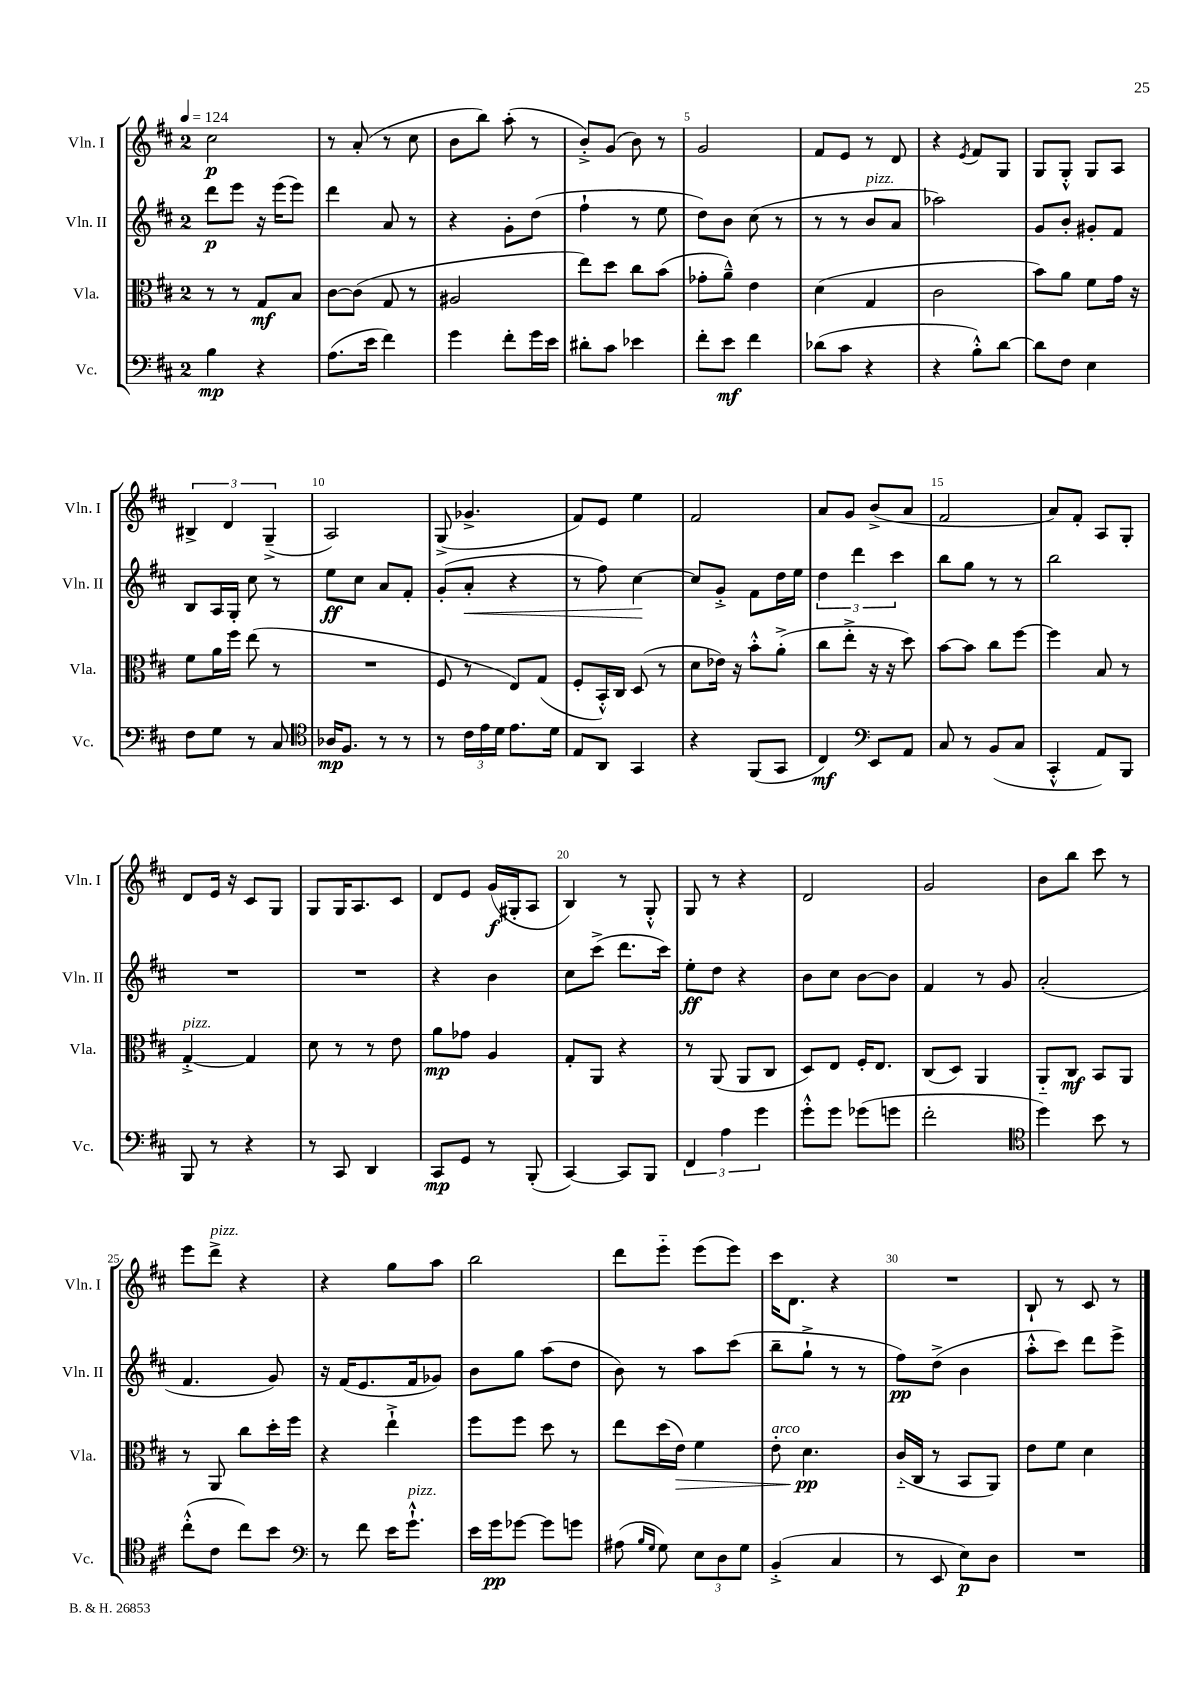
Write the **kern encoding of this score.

**kern	**dynam	**kern	**dynam	**kern	**dynam	**kern	**dynam
*part4	*part4	*part3	*part3	*part2	*part2	*part1	*part1
*staff4	*staff4	*staff3	*staff3	*staff2	*staff2	*staff1	*staff1
*I"Vc.	*	*I"Vla.	*	*I"Vln. II	*	*I"Vln. I	*
*I'Vc.	*	*I'Vla.	*	*I'Vln. II	*	*I'Vln. I	*
*clefF4	*	*clefC3	*	*clefG2	*	*clefG2	*
*k[f#c#]	*	*k[f#c#]	*	*k[f#c#]	*	*k[f#c#]	*
*M2/4	*	*M2/4	*	*M2/4	*	*M2/4	*
*MM124	*	*MM124	*	*MM124	*	*MM124	*
=1	=1	=1	=1	=1	=1	=1	=1
4B\	mp	8r	.	8ddd\L	p	2cc#\	p
.	.	8r	.	8eee\J	.	.	.
4r	.	8G/L	mf	16r	.	.	.
.	.	.	.	(16eee\KL	.	.	.
.	.	8B/J	.	8eee\J)	.	.	.
=2	=2	=2	=2	=2	=2	=2	=2
(8.A\L	.	[8c#\L	.	4ddd\	.	8r	.
.	.	(8c#\J]	.	.	.	(8a'/	.
16e\Jk	.	.	.	.	.	.	.
4f#\)	.	8G/	.	8a/	.	8r	.
.	.	8r	.	8r	.	8cc#\	.
=3	=3	=3	=3	=3	=3	=3	=3
4g\	.	2A#X/	.	4r	.	8b\L	.
.	.	.	.	.	.	8bb\J)	.
8f#'\L	.	.	.	8g'\L	.	(8aa'\	.
16g\L	.	.	.	(8dd\J	.	8r	.
16e\JJ	.	.	.	.	.	.	.
=4	=4	=4	=4	=4	=4	=4	=4
8d#X'\L	.	8ee\L)	.	4ff#`\	.	8b'^/L)	.
8c#\J	.	8dd\J	.	.	.	(8g/J	.
4e-X\	.	8cc#\L	.	8r	.	8b\)	.
.	.	(8b\J	.	8ee\	.	8r	.
=5	=5	=5	=5	=5	=5	=5	=5
8f#'\L	.	8g-X'\L	.	8dd\L)	.	2g/	.
8e\J	mf	8a~^^\J)	.	8b\J	.	.	.
4f#\	.	4e\	.	(8cc#\	.	.	.
.	.	.	.	8r	.	.	.
=6	=6	=6	=6	=6	=6	=6	=6
(8d-X\L	.	(4d\	.	8r	.	8f#/L	.
8c#\J	.	.	.	8r	.	8e/J	.
!	!	!	!	!LO:TX:a:i:t=pizz.	!	!	!
4r	.	4G/	.	8b/L	.	8r	.
.	.	.	.	8a/J	.	8d/	.
=7	=7	=7	=7	=7	=7	=7	=7
4r	.	2c#\	.	2aa-X\)	.	4r	.
.	.	.	.	.	.	8qe/	.
8B'^^\L)	.	.	.	.	.	8f#/L	.
[8d\J	.	.	.	.	.	8G/J	.
=8	=8	=8	=8	=8	=8	=8	=8
8d\L]	.	8b\L)	.	8g/L	.	8G/L	.
8F#\J	.	8a\J	.	8b'/J	.	8G'^^/J	.
4E\	.	8f#\L	.	8g#X'/L	.	8G/L	.
.	.	16g\Jk	.	8f#/J	.	8A/J	.
.	.	16r	.	.	.	.	.
!!LO:LB:g=z
=9	=9	=9	=9	=9	=9	=9	=9
8F#\L	.	8f#\L	.	8B/L	.	6B#X^/	.
8G\J	.	16a\L	.	16A/L	.	.	.
.	.	.	.	.	.	6d/	.
.	.	16ff#\JJ	.	16G'/JJ	.	.	.
8r	.	(8ee\	.	8cc#\	.	.	.
.	.	.	.	.	.	(6G~^/	.
8C#/	.	8r	.	8r	.	.	.
=10	=10	=10	=10	=10	=10	=10	=10
*clefC4	*	*	*	*	*	*	*
16A-X/KL	mp	2r	.	8ee\L	ff	2A/)	.
8.F#/J	.	.	.	.	.	.	.
.	.	.	.	8cc#\J	.	.	.
8r	.	.	.	8a/L	.	.	.
8r	.	.	.	8f#'/J	.	.	.
=11	=11	=11	=11	=11	=11	=11	=11
8r	.	8F#/	.	(8g'/L	.	(8G^/	.
!	!	!	!	!	!LO:HP:b	!	!
24c#\LL	.	8r	.	8a'/J	<	4.g-X^/	.
24e\	.	.	.	.	.	.	.
24d\JJ	.	.	.	.	.	.	.
8.e\L	.	8E/L)	.	4r	.	.	.
.	.	(8G/J	.	.	.	.	.
16d\Jk	.	.	.	.	.	.	.
=12	=12	=12	=12	=12	=12	=12	=12
8E/L	.	8F#'/L	.	8r	.	8f#/L)	.
8AA/J	.	16BB'^^/L)	.	8ff#\)	.	8e/J	.
.	.	16C#/JJ	.	.	.	.	.
4GG/	.	(8D/	.	[4cc#\	.	4ee\	.
.	.	8r	.	.	.	.	.
.	.	.	.	.	[	.	.
=13	=13	=13	=13	=13	=13	=13	=13
4r	.	8d\L	.	8cc#/L]	.	2f#/	.
.	.	16e-X\Jk)	.	8g'^/J	.	.	.
.	.	16r	.	.	.	.	.
(8FF#/L	.	8b'^^\L	.	8f#\L	.	.	.
8GG/J	.	(8a'^\J	.	16dd\L	.	.	.
.	.	.	.	16ee\JJ	.	.	.
=14	=14	=14	=14	=14	=14	=14	=14
4C#/)	mf	8cc#\L	.	6dd\	.	8a/L	.
.	.	8ee'^\J	.	.	.	8g/J	.
.	.	.	.	6ddd\	.	.	.
*clefF4	*	*	*	*	*	*	*
8EE/L	.	16r	.	.	.	(8b^/L	.
.	.	16r	.	.	.	.	.
.	.	.	.	6ccc#\	.	.	.
8AA/J	.	8dd\)	.	.	.	8a/J	.
=15	=15	=15	=15	=15	=15	=15	=15
8C#/	.	[8b\L	.	8bb\L	.	2f#/	.
8r	.	8b\J]	.	8gg\J	.	.	.
(8BB/L	.	8cc#\L	.	8r	.	.	.
8C#/J	.	[8ff#\J	.	8r	.	.	.
=16	=16	=16	=16	=16	=16	=16	=16
4CC#'^^/	.	4ff#\]	.	2bb\	.	8a/L)	.
.	.	.	.	.	.	8f#'/J	.
8AA/L)	.	8B/	.	.	.	8A/L	.
8BBB/J	.	8r	.	.	.	8G'/J	.
!!LO:LB:g=z
=17	=17	=17	=17	=17	=17	=17	=17
!	!	!LO:TX:a:i:t=pizz.	!	!	!	!	!
8BBB/	.	[4G'^/	.	2r	.	8d/L	.
8r	.	.	.	.	.	16e/Jk	.
.	.	.	.	.	.	16r	.
4r	.	4G/]	.	.	.	8c#/L	.
.	.	.	.	.	.	8G/J	.
=18	=18	=18	=18	=18	=18	=18	=18
8r	.	8d\	.	2r	.	8G/L	.
8CC#/	.	8r	.	.	.	16G/K	.
.	.	.	.	.	.	8.A/	.
4DD/	.	8r	.	.	.	.	.
.	.	8e\	.	.	.	8c#/J	.
=19	=19	=19	=19	=19	=19	=19	=19
8CC#/L	mp	8a\L	mp	4r	.	8d/L	.
8GG/J	.	8g-X\J	.	.	.	8e/J	.
8r	.	4A/	.	4b\	.	(16g/LL	f
.	.	.	.	.	.	16G#X'/J	.
(8BBB'/	.	.	.	.	.	8A/J	.
=20	=20	=20	=20	=20	=20	=20	=20
[4CC#/)	.	8G'/L	.	8cc#\L	.	4B/)	.
.	.	8AA/J	.	(8ccc#^\J	.	.	.
8CC#/L]	.	4r	.	8.ddd\L	.	8r	.
8BBB/J	.	.	.	.	.	8G'^^/	.
.	.	.	.	16ccc#\Jk)	.	.	.
=21	=21	=21	=21	=21	=21	=21	=21
6FF#/	.	8r	.	8ee'\L	ff	8G/	.
.	.	(8AA/	.	8dd\J	.	8r	.
6A\	.	.	.	.	.	.	.
.	.	8AA/L	.	4r	.	4r	.
6g\	.	.	.	.	.	.	.
.	.	8C#/J	.	.	.	.	.
=22	=22	=22	=22	=22	=22	=22	=22
8g'^^\L	.	8D/L)	.	8b\L	.	2d/	.
8g\J	.	8E/J	.	8cc#\J	.	.	.
(8g-X\L	.	16F#'/KL	.	[8b\L	.	.	.
.	.	8.E/J	.	.	.	.	.
8gn\J	.	.	.	8b\J]	.	.	.
=23	=23	=23	=23	=23	=23	=23	=23
2f#'\	.	(8C#/L	.	4f#/	.	2g/	.
.	.	8D/J)	.	.	.	.	.
.	.	4AA/	.	8r	.	.	.
.	.	.	.	8g/	.	.	.
=24	=24	=24	=24	=24	=24	=24	=24
*clefC4	*	*	*	*	*	*	*
4dd\)	.	8AA/L	.	(2a'/	.	8b\L	.
.	.	8C#/J	mf	.	.	8bb\J	.
8b\	.	8BB/L	.	.	.	8ccc#\	.
8r	.	8AA/J	.	.	.	8r	.
!!LO:LB:g=z
=25	=25	=25	=25	=25	=25	=25	=25
(8cc#'^^\L	.	8r	.	4.f#/	.	8eee\L	.
!	!	!	!	!	!	!LO:TX:a:i:t=pizz.	!
8c#\J	.	8AA/	.	.	.	8ddd^\J	.
8cc#\L)	.	8cc#\L	.	.	.	4r	.
8b\J	.	16dd'\L	.	8g/)	.	.	.
.	.	16ff#\JJ	.	.	.	.	.
=26	=26	=26	=26	=26	=26	=26	=26
*clefF4	*	*	*	*	*	*	*
8r	.	4r	.	16r	.	4r	.
.	.	.	.	(16f#/KL	.	.	.
8f#\	.	.	.	8.e/	.	.	.
16e\KL	.	4ee`^\	.	.	.	8gg\L	.
!LO:TX:a:i:t=pizz.	!	!	!	!	!	!	!
8.g`^^\J	.	.	.	16f#/k	.	.	.
.	.	.	.	8g-X/J)	.	8aa\J	.
=27	=27	=27	=27	=27	=27	=27	=27
16e\LL	.	8ff#\L	.	8b\L	.	2bb\	.
16g\J	pp	.	.	.	.	.	.
[8g-X\J	.	8ff#\J	.	8gg\J	.	.	.
8g-\L]	.	8dd\	.	(8aa\L	.	.	.
8gn\J	.	8r	.	8dd\J	.	.	.
=28	=28	=28	=28	=28	=28	=28	=28
(8A#X\	.	8ee\L	.	8b\)	.	8ddd\L	.
16qqB/LL	.	.	.	.	.	.	.
16qqG/JJ	.	.	.	.	.	.	.
8G\)	.	(16dd\L	.	8r	.	8eee\J	.
!	!	!	!LO:HP:b	!	!	!	!
.	.	16e\JJ)	>	.	.	.	.
12E\L	.	4f#\	.	8aa\L	.	(8eee\L	.
12D\	.	.	.	.	.	.	.
.	.	.	.	(8ccc#\J	.	8eee\J)	.
12G\J	.	.	.	.	.	.	.
=29	=29	=29	=29	=29	=29	=29	=29
!	!	!LO:TX:a:i:t=arco	!	!	!	!	!
(4BB'^/	.	8e'\	.	8bb~\L	.	16ccc#\KL	.
.	.	.	.	.	.	8.d\J	.
.	.	4.d\	pp	8gg`^\J	.	.	.
4C#/	.	.	.	8r	.	4r	.
.	.	.	.	8r	.	.	.
.	.	.	]	.	.	.	.
=30	=30	=30	=30	=30	=30	=30	=30
8r	.	(16c#/LL	.	8ff#\L)	pp	2r	.
.	.	16C#/JJ	.	.	.	.	.
8EE/	.	8r	.	(8dd^\J	.	.	.
8E\L)	p	8BB/L	.	4b\	.	.	.
8D\J	.	8AA/J)	.	.	.	.	.
=31	=31	=31	=31	=31	=31	=31	=31
2r	.	8e\L	.	8aa'^^\L	.	8B`/	.
.	.	8f#\J	.	8ccc#\J)	.	8r	.
.	.	4d\	.	8ddd\L	.	8c#/	.
.	.	.	.	8eee^\J	.	8r	.
==	==	==	==	==	==	==	==
*-	*-	*-	*-	*-	*-	*-	*-
